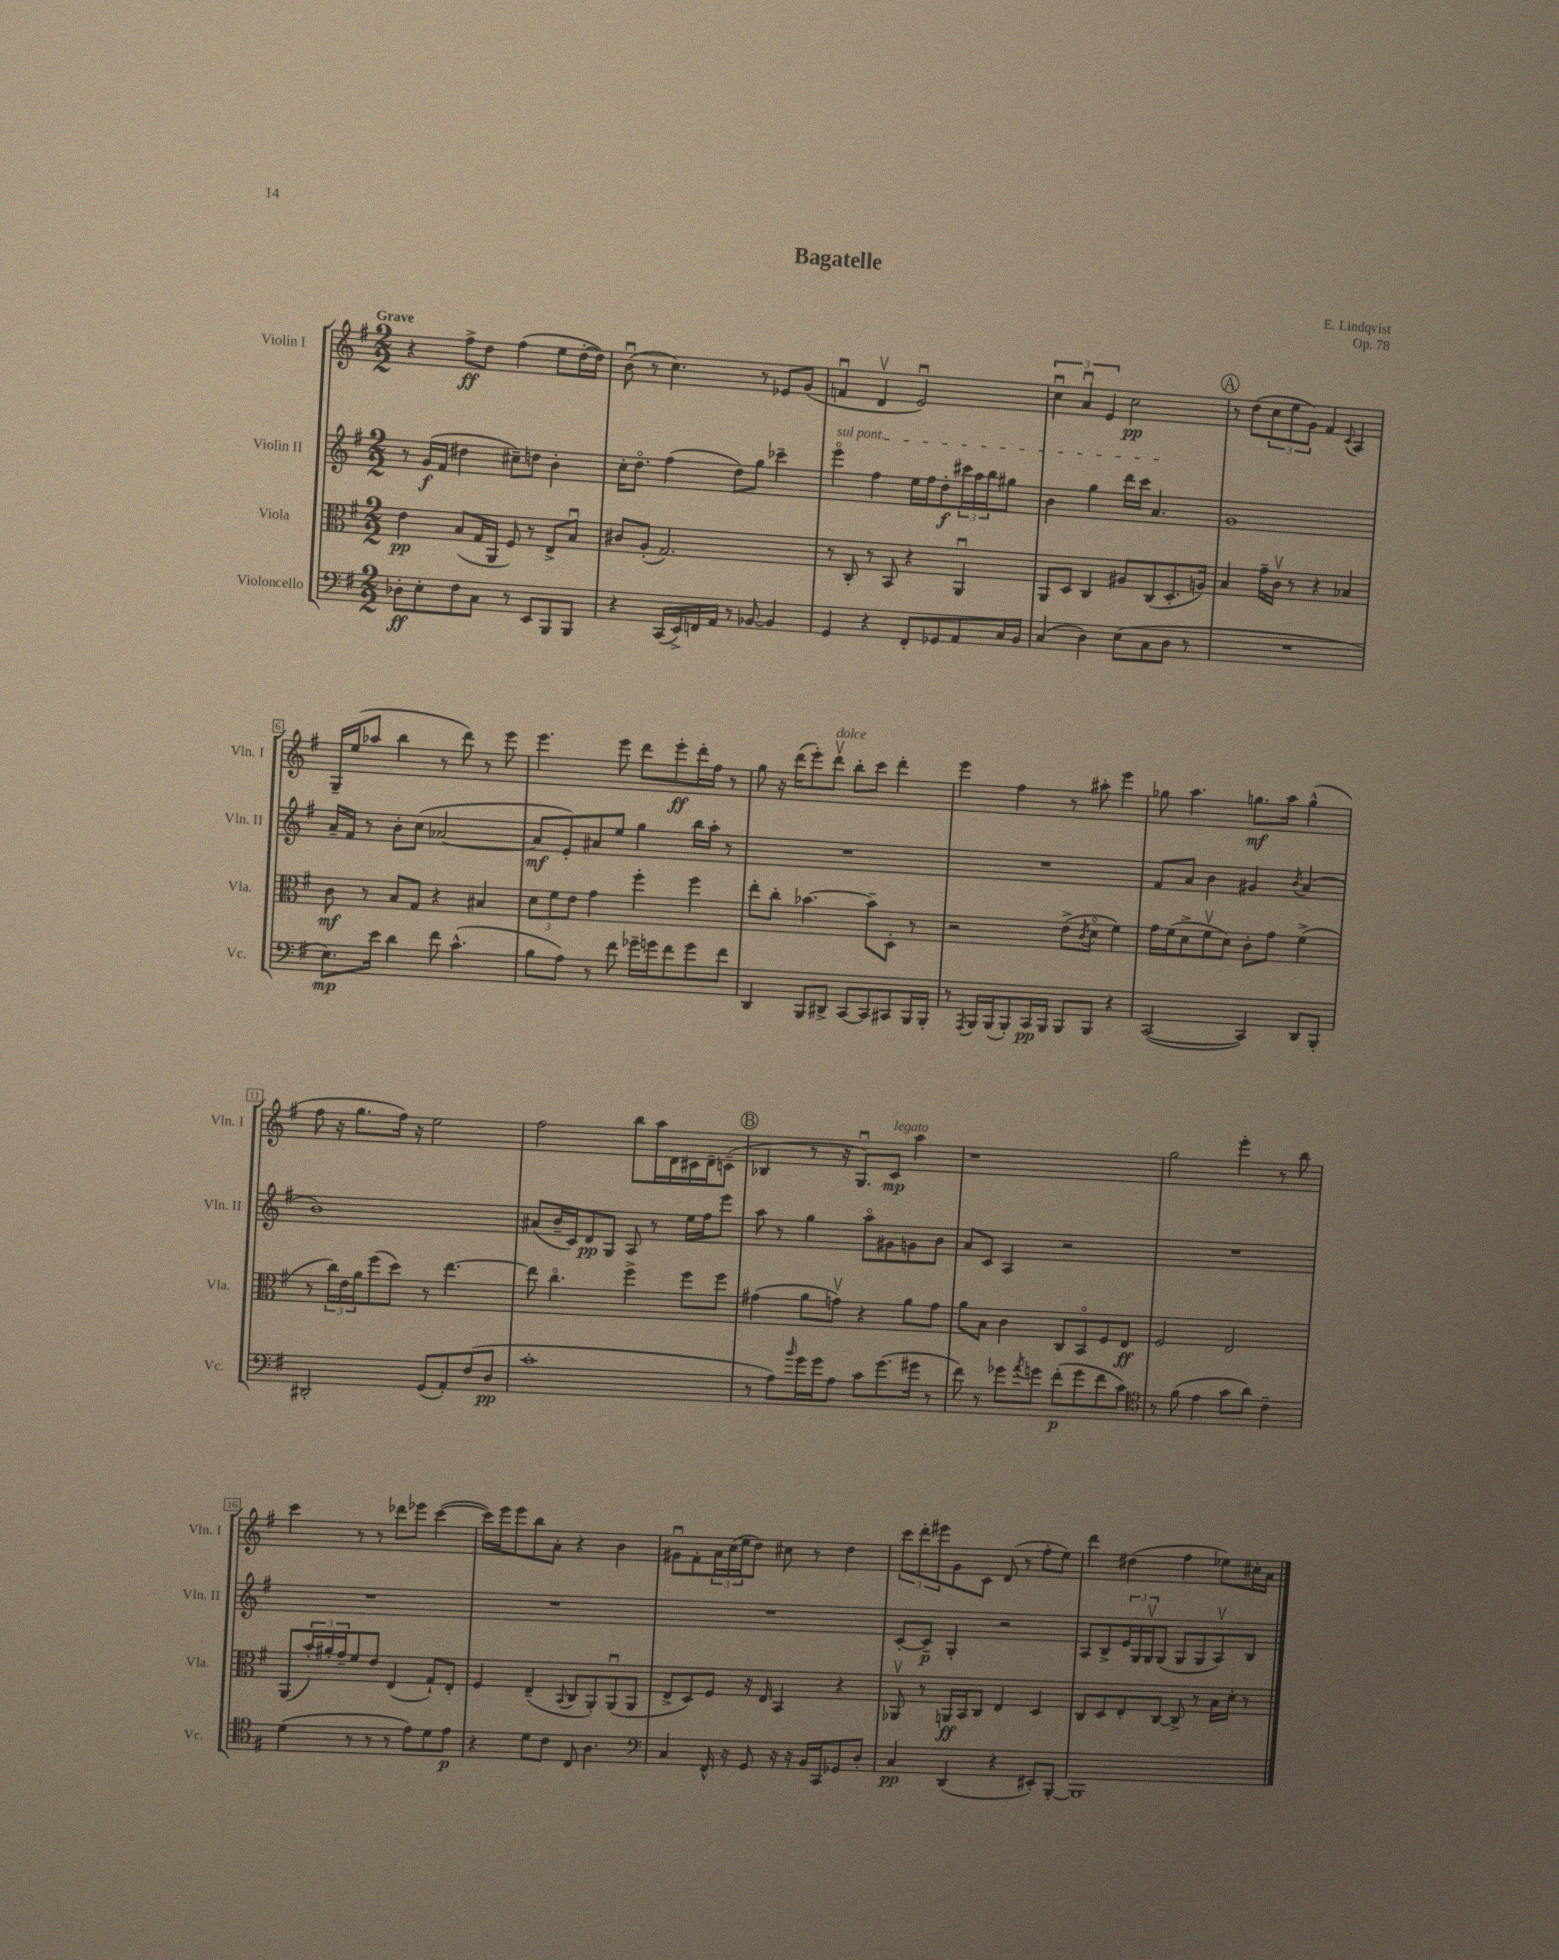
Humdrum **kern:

**kern	**kern	**kern	**kern
*staff4	*staff3	*staff2	*staff1
*clefF4	*clefC3	*clefG2	*clefG2
*k[f#]	*k[f#]	*k[f#]	*k[f#]
*M2/2	*M2/2	*M2/2	*M2/2
8D-'	4e	8r	4r
8E'	.	(16g	.
.	.	16f#	.
8F#	(8B	4dd#	8ff#^
8C	16G	.	8dd
.	16AA	.	.
8r	8F#)	8cc#~)	(4ff#
8EE	8r	8dd	.
8BBB	8E^	4b'	8ee
8BBB	8Bu	.	[16dd'
.	.	.	16dd])
=	=	=	=
4r	8c#	16cc'	(8bu
.	.	8.ddo	.
.	(8A'	.	8r
(16CC	2.G)	(4ff#	4.cc)
16EE^)	.	.	.
16FF	.	.	.
16AA	.	.	.
8r	.	8dd)	.
[8BB-	.	8gg	8r
4BB-]	.	4ccc-~	8e-
.	.	.	(8g
=	=	=	=
4GG	8r	4eeeo	4fu
.	8C'	.	.
4r	8r	4ff#	4dv
.	8BB	.	.
8FF#'	4r	16ee	2eu)
.	.	16ff#	.
8GG-	.	8dd'	.
8AA	4AAu	24ccc#	.
.	.	24aa	.
.	.	24bb	.
16C	.	8gg#	.
16BB	.	.	.
=	=	=	=
(4C	8AA	4b	6ccu
.	8D	.	.
.	.	.	6au
4D)	4C	4gg	.
.	.	.	6e
(8E	8A#	16ddd	2cc
.	.	16ccc	.
8C	(8C	4.a	.
8D	8.D'	.	.
8r	.	.	.
.	16A)	.	.
=	=	=	=
1r	4B	1g	8r
.	.	.	(8dd
.	16g~	.	12cc
.	16cv	.	.
.	.	.	12ee
.	8r	.	.
.	.	.	12g)
.	4r	.	4f#
.	.	.	8qqc
.	4B-	.	4A
=	=	=	=
8.E)	8c	16a~	16G~
.	.	16f#	(16ee
.	8r	8r	8aa-
16e	.	.	.
4d	8B	8b'	4bb
.	8G	(8cc	.
8f#	4r	[2a-	8r
(4.c^^	.	.	8ddd)
.	4B#	.	8r
.	.	.	8eee
=	=	=	=
8B	12d	8a-]	4.eee
.	12f#	.	.
8A)	.	8e')	.
.	12e	.	.
8r	4g	8a#	.
8f#	.	8ee	8eee
16g-~	4ff#'	4gg	8ddd
16g	.	.	.
8f#	.	.	8eee'
8g	4ff#	16bb	16ddd'
.	.	16aa'	16ff#
8f#	.	8r	8r
=	=	=	=
4DD	8ee'	1r	8gg
.	8cc'	.	16r
.	.	.	(16ddd
8BBB	[4.b-	.	8eee')
8DD#^	.	.	8dddv
[8CC	.	.	8bb'
8CC]	8b-~]	.	8ccc
8CC#	8D'	.	4ddd'
16BBB	8r	.	.
16BBB'	.	.	.
=	=	=	=
8r	2r	1r	4eee
8qAAA	.	.	.
16BBB	.	.	.
(16BBB	.	.	.
8BBB')	.	.	4ff#
16CC	.	.	.
16BBB	.	.	.
8BBB	(8e^	.	8r
.	8qc	.	.
8BBB	8do	.	8aa#'
4r	4f#)	.	4eee
=	=	=	=
([2CC	16g	8f#	8gg-
.	(16f#	.	.
.	8d^	8a	4.aa
.	8f#v	4b	.
.	8d)	.	.
4CC])	8c'	4g#	8.gg
.	8g	.	.
.	.	.	16aa
.	.	8qb	.
8DD	(4f#^	(4a	(4gg^^
8BBB'	.	.	.
=	=	=	=
2DD#'	8r	1b)	8ff#
.	24cc)	.	16r
.	24e	.	.
.	.	.	8.gg
.	24a	.	.
.	(8ff#	.	.
.	8dd)	.	16ff#)
.	.	.	16r
(8GG	8r	.	2ee
8AA')	[4.ee	.	.
(8F#	.	.	.
8D	.	.	.
=	=	=	=
1c'	8ee]	(8a#	2ff#
.	4.cco	16b~	.
.	.	16c)	.
.	.	8d	.
.	.	8G	.
.	4ff#^	8A	8bb
.	.	8r	16aa
.	.	.	16d
.	8ff#	16ee	16c#
.	.	16ff#	16d~
.	8ff#	8eee	(8c~
=	=	=	=
8r	(4g#	8aa	4B-
8A)	.	8r	.
16qqb	.	.	.
16g	8a	4gg	8r
16g	.	.	.
8A	8gv)	.	16r
.	.	.	8.Gu)
8c	4r	8aao	.
(8.g	.	8g#	8c
.	8a	8g	4aa
16g#	.	.	.
8r	8g	8b	.
=	=	=	=
8f#)	8a	8a	1r
8r	8B	8c	.
8g-	4c	4A	.
8qa	.	.	.
8g	.	.	.
(8f#'	8C	2r	.
8g	8BBo	.	.
8f#	8F#	.	.
8c)	8E	.	.
=	=	=	=
*clefC4	*	*	*
8r	2F#	1r	2gg
(8f#	.	.	.
4e	.	.	.
8g	2E	.	4eee'
8a)	.	.	.
4c~	.	.	8r
.	.	.	8bb
=	=	=	=
(4d	(8AA	1r	4ccc
.	24b')	.	.
.	24a#'	.	.
.	24g~	.	.
8r	8f#	.	8r
8r	8e	.	8r
8r	(4E	.	8ddd-
8e)	.	.	8eee-
8d	8G`)	.	([4ccc
8e	8E'	.	.
=	=	=	=
4r	4F#	1r	16ccc])
.	.	.	16eee
.	.	.	8eee
8d	(4E~	.	8bb
8c	.	.	8a'
.	8qqBB	.	.
8C	8C	.	4r
4.A	8AA')	.	.
.	(8AAu	.	4b
.	8AA	.	.
=	=	=	=
*clefF4	*	*	*
4C	8E^	1r	8g#u
.	8D)	.	8f#'
16FF#^^	8F#	.	24a
.	.	.	(24cc
16r	.	.	.
.	.	.	24ee
8GG	16r	.	8dd)
.	16E	.	.
16r	4BB	.	8cc#
16r	.	.	.
16BB	.	.	8r
16CC	.	.	.
8GG-	4r	.	4dd
8D'	.	.	.
=	=	=	=
4C	8AA-v	[8c'	12ccc
.	.	.	12ddd'
.	8r	8c~]	.
.	.	.	12eee#
(4DD	16AA	4G'	8g
.	16BB	.	.
.	8C	.	8c
4r	4E	2r	(8d
.	.	.	8r
8EE#')	4D	.	8ff#'
[8BBB'	.	.	8ee)
=	=	=	=
1BBB]	8C	8A	4ddd
.	8D	8B^	.
.	8E'	24e	(4dd#
.	.	24G	.
.	.	24Gv	.
.	[8C	(8G	.
.	8C^]	8G	4ff#
.	8r	8G	.
.	16B	8Av)	8ee-)
.	16d'	.	.
.	8r	8B	16cc#'
.	.	.	16a
==	==	==	==
*-	*-	*-	*-
